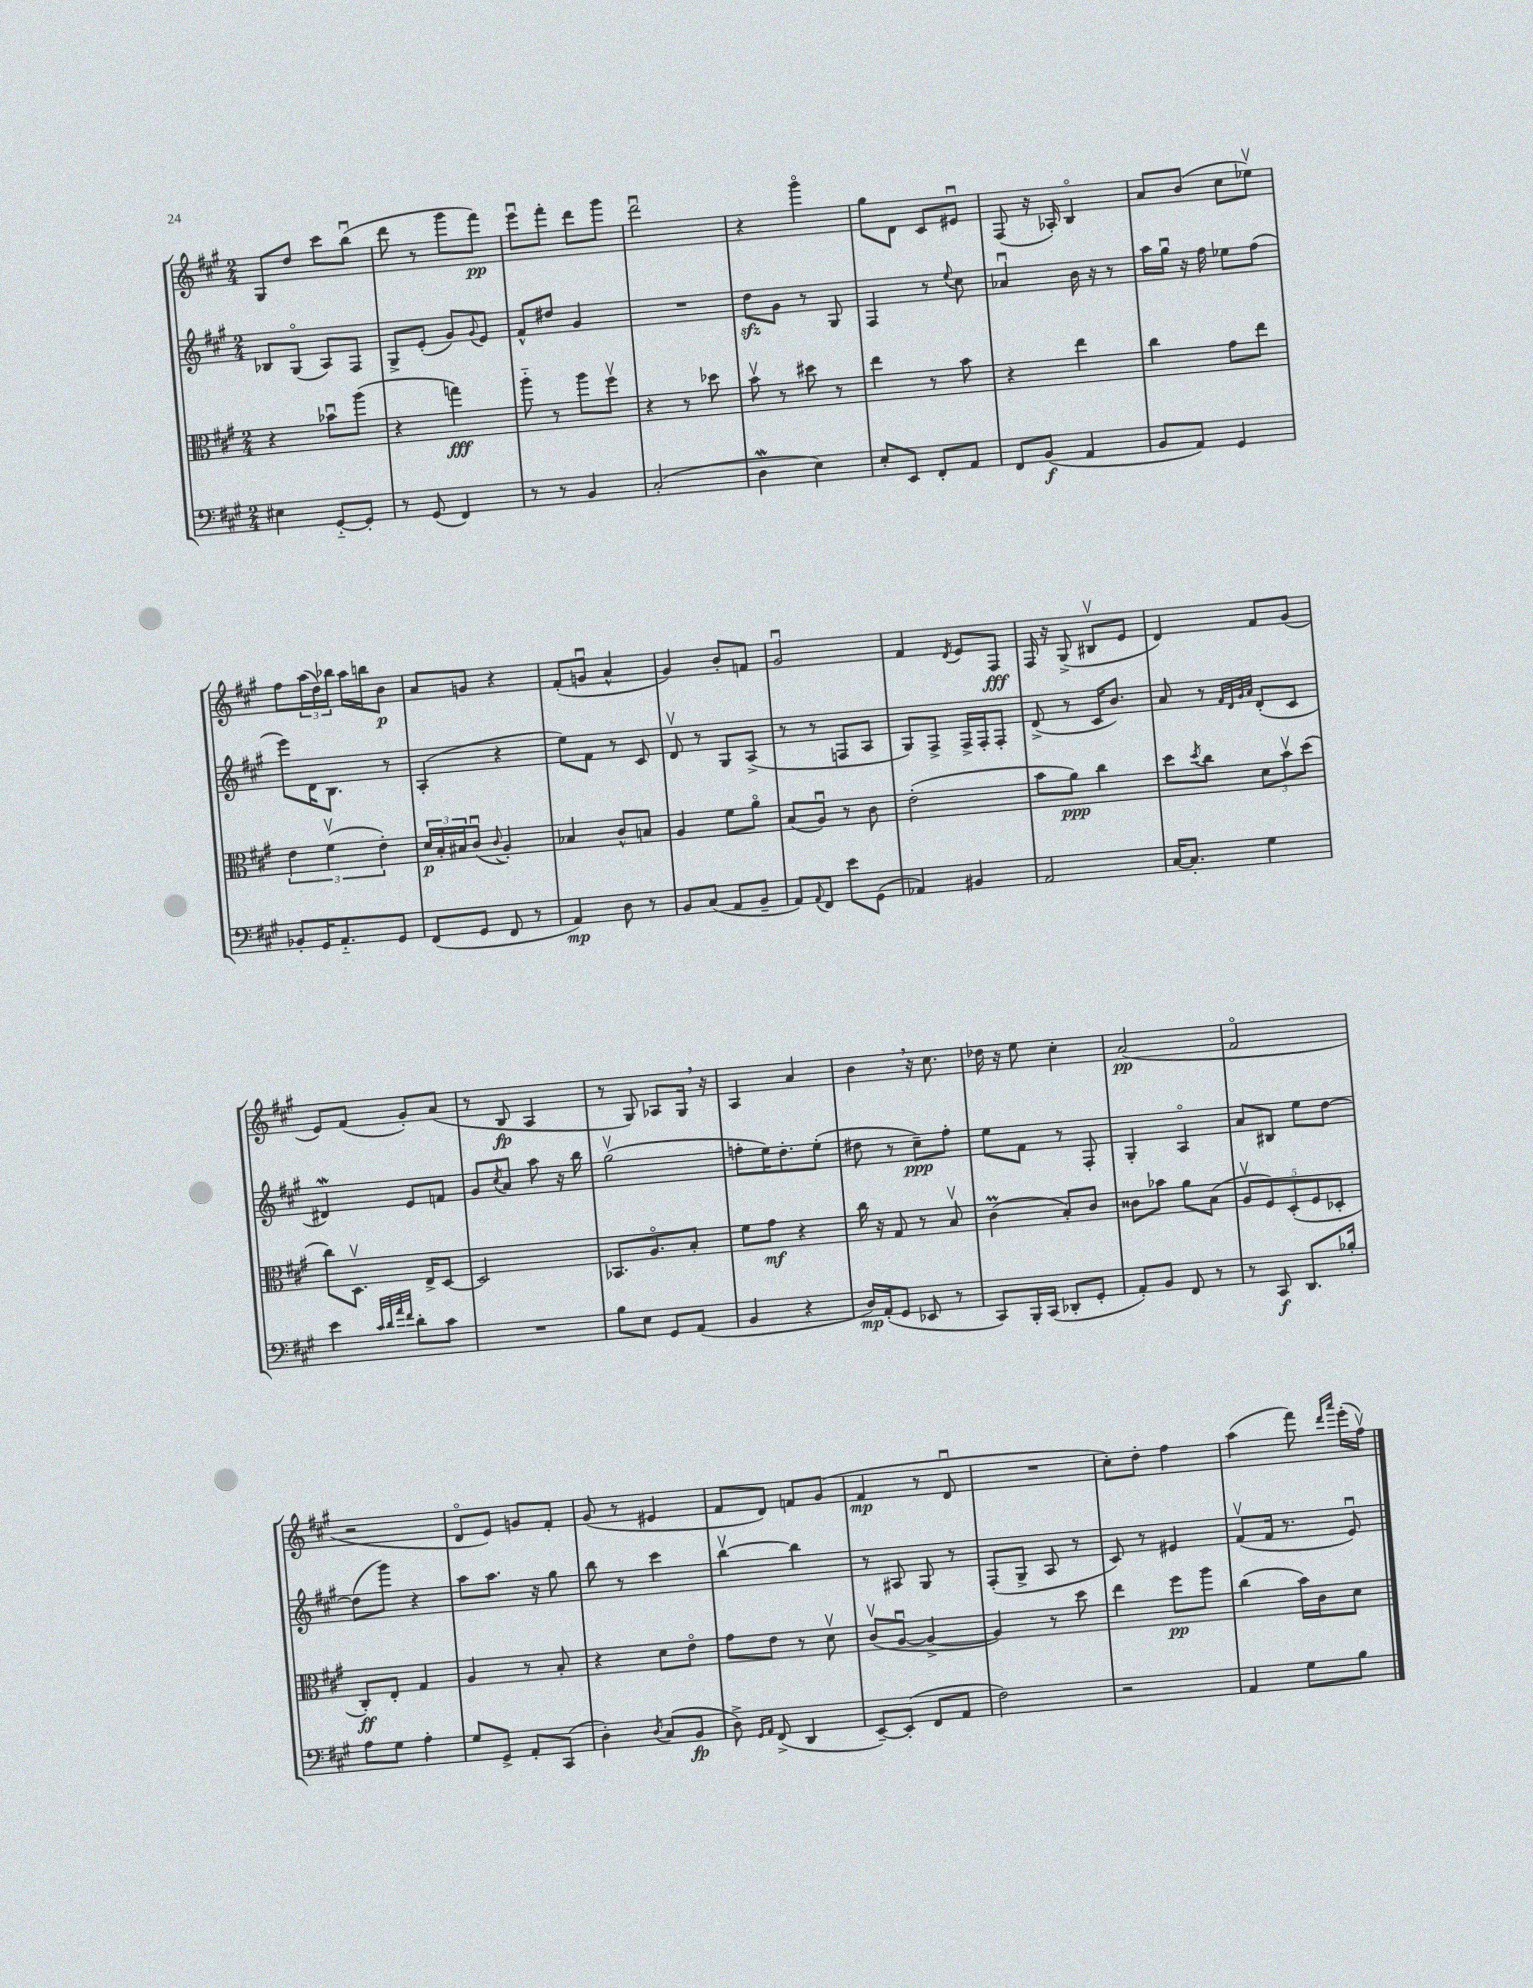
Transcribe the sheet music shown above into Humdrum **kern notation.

**kern	**dynam	**kern	**dynam	**kern	**dynam	**kern	**dynam
*part4	*part4	*part3	*part3	*part2	*part2	*part1	*part1
*staff4	*staff4	*staff3	*staff3	*staff2	*staff2	*staff1	*staff1
*clefF4	*	*clefC3	*	*clefG2	*	*clefG2	*
*k[f#c#g#]	*	*k[f#c#g#]	*	*k[f#c#g#]	*	*k[f#c#g#]	*
*M2/4	*	*M2/4	*	*M2/4	*	*M2/4	*
=16	=16	=16	=16	=16	=16	=16	=16
4E#X\	.	4r	.	8B-X/L	.	8G#/L	.
.	.	.	.	(8G#/J	.	8dd/J	.
[8GG#/L	.	8b-Xu\L	.	8A/L)	.	8ccc#\L	.
8GG#'/J]	.	(8aa\J	.	8F#/J	.	(8bbu\J	.
=17	=17	=17	=17	=17	=17	=17	=17
8r	.	4r	.	8G#^/L	.	8ddd\	.
(8GG#/	.	.	.	(8e'/J	.	8r	.
4FF#/)	.	4ggn\)	fff	8g#/L)	.	8ggg#\L	.
.	.	.	.	8qqg#/	.	.	.
.	.	.	.	8e/J	.	8fff#\J)	pp
=18	=18	=18	=18	=18	=18	=18	=18
8r	.	8aa\	.	8f#^^/L	.	8eeeu\L	.
8r	.	8r	.	8dd#X/J	.	8fff#'\J	.
4BB/	.	8aa\L	.	4g#/	.	8ddd\L	.
.	.	8ff#v\J	.	.	.	8ggg#\J	.
=19	=19	=19	=19	=19	=19	=19	=19
(2C#'/	.	4r	.	2r	.	2dddu\	.
.	.	8r	.	.	.	.	.
.	.	8dd-X\	.	.	.	.	.
=20	=20	=20	=20	=20	=20	=20	=20
4Dw\	.	8bv\	.	8ddzz\L	.	4r	.
.	.	8r	.	8g#\J	.	.	.
4E\)	.	8dd#X\	.	8r	.	4ggg#\	.
.	.	8r	.	8G#/	.	.	.
=21	=21	=21	=21	=21	=21	=21	=21
8E'/L	.	4ee\	.	4F#/	.	8gg#\L	.
8EE/J	.	.	.	.	.	8d\J	.
8FF#'/L	.	8r	.	8r	.	8c#/L	.
.	.	.	.	8qqee/	.	.	.
8AA/J	.	8b\	.	8cc#\	.	8e#Xu/J	.
=22	=22	=22	=22	=22	=22	=22	=22
8FF#/L	.	4r	.	4a-Xu/	.	(8F#/	.
(8BB/J	f	.	.	.	.	16r	.
.	.	.	.	.	.	16A-X'/)	.
4AA/	.	4ee\	.	16b\	.	4B/	.
.	.	.	.	16r	.	.	.
.	.	.	.	8r	.	.	.
=23	=23	=23	=23	=23	=23	=23	=23
8BB/L	.	4cc#\	.	16aa\LL	.	8a/L	.
.	.	.	.	16gg#u\JJ	.	.	.
8AA/J)	.	.	.	16r	.	(8b/J	.
.	.	.	.	16ff#\	.	.	.
4GG#/	.	8g#\L	.	8ee-X\L	.	8cc#\L	.
.	.	8ee\J	.	(8ff#\J	.	8ee-Xv\J)	.
!!LO:LB:g=z
=24	=24	=24	=24	=24	=24	=24	=24
8BB-X'/L	.	6e\	.	8eee\L)	.	8ff#\L	.
16GG#/K	.	.	.	16d\K	.	(24aa\L	.
.	.	(6f#v\	.	.	.	24dd\)	.
8.AA/	.	.	.	8.B\J	.	.	.
.	.	.	.	.	.	24bb-X\JJ	.
.	.	.	.	.	.	16aa\LL	.
.	.	.	.	.	.	16bbn\J	.
.	.	6e'\)	.	.	.	.	.
8GG#/J	.	.	.	8r	.	8b\J	p
=25	=25	=25	=25	=25	=25	=25	=25
(8FF#/L	.	24d/LL	p	(4A'/	.	8a/L	.
.	.	24B'/	.	.	.	.	.
.	.	24B#X/J	.	.	.	.	.
8GG#/J	.	(8c#u/J	.	.	.	8gn/J	.
.	.	8qqc#/	.	.	.	.	.
8FF#/	.	4A'/)	.	4r	.	4r	.
8r	.	.	.	.	.	.	.
=26	=26	=26	=26	=26	=26	=26	=26
4AA/)	mp	4B-X/	.	8ee\L)	.	(8f#'/L	.
.	.	.	.	8f#\J	.	8gnu/J	.
8D\	.	8c#^^/L	.	8r	.	4a^^/	.
8r	.	8Bn/J	.	8c#/	.	.	.
=27	=27	=27	=27	=27	=27	=27	=27
8BB/L	.	4A/	.	8dv/	.	4g#/)	.
(8C#/J	.	.	.	8r	.	.	.
8AA/L	.	8f#\L	.	8G#/L	.	8b'/L	.
8BB~/J	.	8a\J	.	(8A^/J	.	8fn/J	.
=28	=28	=28	=28	=28	=28	=28	=28
8AA/L)	.	(8B/L	.	8r	.	2g#u/	.
8qqAA/	.	.	.	.	.	.	.
8FF#/J	.	8Au/J)	.	8r	.	.	.
8e\L	.	8r	.	8Fn/L	.	.	.
(8GG#\J	.	8c#\	.	8A/J	.	.	.
=29	=29	=29	=29	=29	=29	=29	=29
4AA-X/)	.	(2e'\	.	8G#/L)	.	4f#/	.
.	.	.	.	8F#^/J	.	.	.
.	.	.	.	.	.	8qd/	.
4BB#X/	.	.	.	16F#^/LL	.	8e/L	.
.	.	.	.	16F#'/J	.	.	.
.	.	.	.	8F#'/J	.	8F#/J	fff
=30	=30	=30	=30	=30	=30	=30	=30
2AA/	.	8b\L	.	(8d^/	.	16F#/	.
.	.	.	.	.	.	16r	.
.	.	8a\J)	ppp	8r	.	(8G#^/	.
.	.	4cc#\	.	16c#/KL	.	8B#Xv/L	.
.	.	.	.	8.b/J)	.	.	.
.	.	.	.	.	.	8e/J	.
=31	=31	=31	=31	=31	=31	=31	=31
[16C#/KL	.	8dd\L	.	8a/	.	4d/)	.
8.C#'/J]	.	.	.	.	.	.	.
.	.	8qdd/	.	.	.	.	.
.	.	8cc#\J	.	8r	.	.	.
.	.	.	.	32qqf#/LLL	.	.	.
.	.	.	.	32qqd/	.	.	.
.	.	.	.	32qqg#/	.	.	.
.	.	.	.	32qqa/JJJ	.	.	.
4G#\	.	12d\L	.	(8d'/L	.	8f#/L	.
.	.	12bv\	.	.	.	.	.
.	.	.	.	8c#/J	.	(8g#/J	.
.	.	(12dd\J	.	.	.	.	.
!!LO:LB:g=z
=32	=32	=32	=32	=32	=32	=32	=32
4e\	.	8cc#\L)	.	4d#XW/)	.	8e/L)	.
.	.	8.Dv\J	.	.	.	(8f#/J	.
32qqc#/LLL	.	.	.	.	.	.	.
32qqd/	.	.	.	.	.	.	.
32qqa/	.	.	.	.	.	.	.
32qqf#/JJJ	.	.	.	.	.	.	.
8d'\L	.	.	.	8e/L	.	8g#'/L)	.
.	.	16E^/KL	.	.	.	.	.
8c#\J	.	[8D/J	.	8fn/J	.	(8a/J	.
=33	=33	=33	=33	=33	=33	=33	=33
2r	.	2D/]	.	8g#/L	.	8r	.
.	.	.	.	8qcc#/	.	.	.
.	.	.	.	8a/J	.	8B/	fp
.	.	.	.	8aa\	.	4A/	.
.	.	.	.	16r	.	.	.
.	.	.	.	16bb\	.	.	.
=34	=34	=34	=34	=34	=34	=34	=34
8B\L	.	8.BB-X/L	.	(2gg#v\	.	8r	.
8E\J	.	.	.	.	.	8G#/)	.
.	.	8.A/	.	.	.	.	.
8GG#/L	.	.	.	.	.	8A-X/L	.
(8AA/J	.	8B'/J	.	.	.	16G#,/Jk	.
.	.	.	.	.	.	16r	.
=35	=35	=35	=35	=35	=35	=35	=35
4BB/	.	8f#\L	.	8ffn'\L	.	4A/	.
.	.	8g#\J	mf	16ee\K)	.	.	.
.	.	.	.	8.dd'\	.	.	.
4r	.	4r	.	.	.	4a/	.
.	.	.	.	(8ee'\J	.	.	.
=36	=36	=36	=36	=36	=36	=36	=36
16D/LL)	mp	16cc#\	.	8dd#X\	.	4b,\	.
(16AA'/J	.	16r	.	.	.	.	.
8GG#/J	.	8G#/	.	8r	.	.	.
8EE-X/	.	8r	.	8cc#~\L)	ppp	16r	.
.	.	.	.	.	.	8.cc#\	.
8r	.	8Bv/	.	8ff#'\J	.	.	.
=37	=37	=37	=37	=37	=37	=37	=37
8CC#/L)	.	(4c#m\	.	8ee\L	.	16dd-X\	.
.	.	.	.	.	.	16r	.
16BBB'/L	.	.	.	8f#\J	.	8ee\	.
(16CC#/JJ	.	.	.	.	.	.	.
8DD-X'/L	.	8B'/L)	.	8r	.	4cc#'\	.
8GG#'/J	.	8c#/J	.	8F#'/	.	.	.
=38	=38	=38	=38	=38	=38	=38	=38
8AA'/L)	.	8c##X\L	.	4G#'/	.	(2a/	pp
8BB/J	.	8b-X\J	.	.	.	.	.
8FF#/	.	8a\L	.	4A/	.	.	.
8r	.	(8B\J	.	.	.	.	.
=39	=39	=39	=39	=39	=39	=39	=39
8r	.	10Av/L	.	8a/L	.	2f#/	.
.	.	10F#/)	.	.	.	.	.
8CC#/	f	.	.	8B#X/J	.	.	.
.	.	(10D'/	.	.	.	.	.
8.DD/L	.	.	.	8ee\L	.	.	.
.	.	10F#/	.	.	.	.	.
.	.	.	.	[8dd\J	.	.	.
.	.	10D-X'/J	.	.	.	.	.
16B-X'/Jk	.	.	.	.	.	.	.
!!LO:LB:g=z
=40	=40	=40	=40	=40	=40	=40	=40
8A\L	.	8C#'/L)	ff	(8dd\L]	.	2r	.
8G#\J	.	8E'/J	.	8ggg#\J)	.	.	.
4A'\	.	4G#/	.	4r	.	.	.
=41	=41	=41	=41	=41	=41	=41	=41
8G#/L	.	4A/	.	8aa\L	.	8d/L	.
8GG#^/J	.	.	.	8.aa\J	.	8e/J)	.
8AA'/L	.	8r	.	.	.	8gn/L	.
.	.	.	.	16r	.	.	.
(8CC#/J	.	8B'/	.	8gg#\	.	8f#'/J	.
=42	=42	=42	=42	=42	=42	=42	=42
4D'\)	.	4r	.	8bb\	.	(8g#/	.
.	.	.	.	8r	.	8r	.
8qD/	.	.	.	.	.	.	.
(8C#/L	.	8d\L	.	4ccc#\	.	4e#X/	.
8BB/J	fp	8e\J	.	.	.	.	.
=43	=43	=43	=43	=43	=43	=43	=43
8D^\)	.	8g#\L	.	[4bbv\	.	8f#/L	.
16qqGG#/LL	.	.	.	.	.	.	.
16qqAA/JJ	.	.	.	.	.	.	.
(8FF#^/	.	8e\J	.	.	.	8d/J)	.
4DD/	.	8r	.	4bb\]	.	8fn/L	.
.	.	8dv\	.	.	.	(8g#/J	.
=44	=44	=44	=44	=44	=44	=44	=44
[8EE~/L)	.	(8c#v/L	.	8r	.	4f#/	mp
(8EE'/J]	.	[8Au/J	.	8A#X/	.	.	.
8FF#/L	.	4A^/_	.	8G#/	.	8r	.
8AA/J	.	.	.	8r	.	8du/	.
=45	=45	=45	=45	=45	=45	=45	=45
2F#\)	.	4A/])	.	(8F#'/L	.	2r	.
.	.	.	.	8G#^/J	.	.	.
.	.	8r	.	8A/	.	.	.
.	.	8dd\	.	8r	.	.	.
=46	=46	=46	=46	=46	=46	=46	=46
2r	.	4ee\	.	8c#/)	.	8cc#'\L)	.
.	.	.	.	8r	.	8dd'\J	.
.	.	8ff#\L	pp	4e#X/	.	4ff#\	.
.	.	8aa\J	.	.	.	.	.
=47	=47	=47	=47	=47	=47	=47	=47
4AA/	.	(4cc#\	.	(8f#v/L	.	(4aa\	.
.	.	.	.	16f#/Jk	.	.	.
.	.	.	.	8.r	.	.	.
8G#\L	.	16b\LL)	.	.	.	8fff#\)	.
.	.	16c#\J	.	.	.	.	.
.	.	.	.	.	.	16qqddd/LL	.
.	.	.	.	.	.	16qqaaa/JJ	.
8B\J	.	8d\J	.	8eu/)	.	(16eee'\LL	.
.	.	.	.	.	.	16ff#v\JJ)	.
==	==	==	==	==	==	==	==
*-	*-	*-	*-	*-	*-	*-	*-
